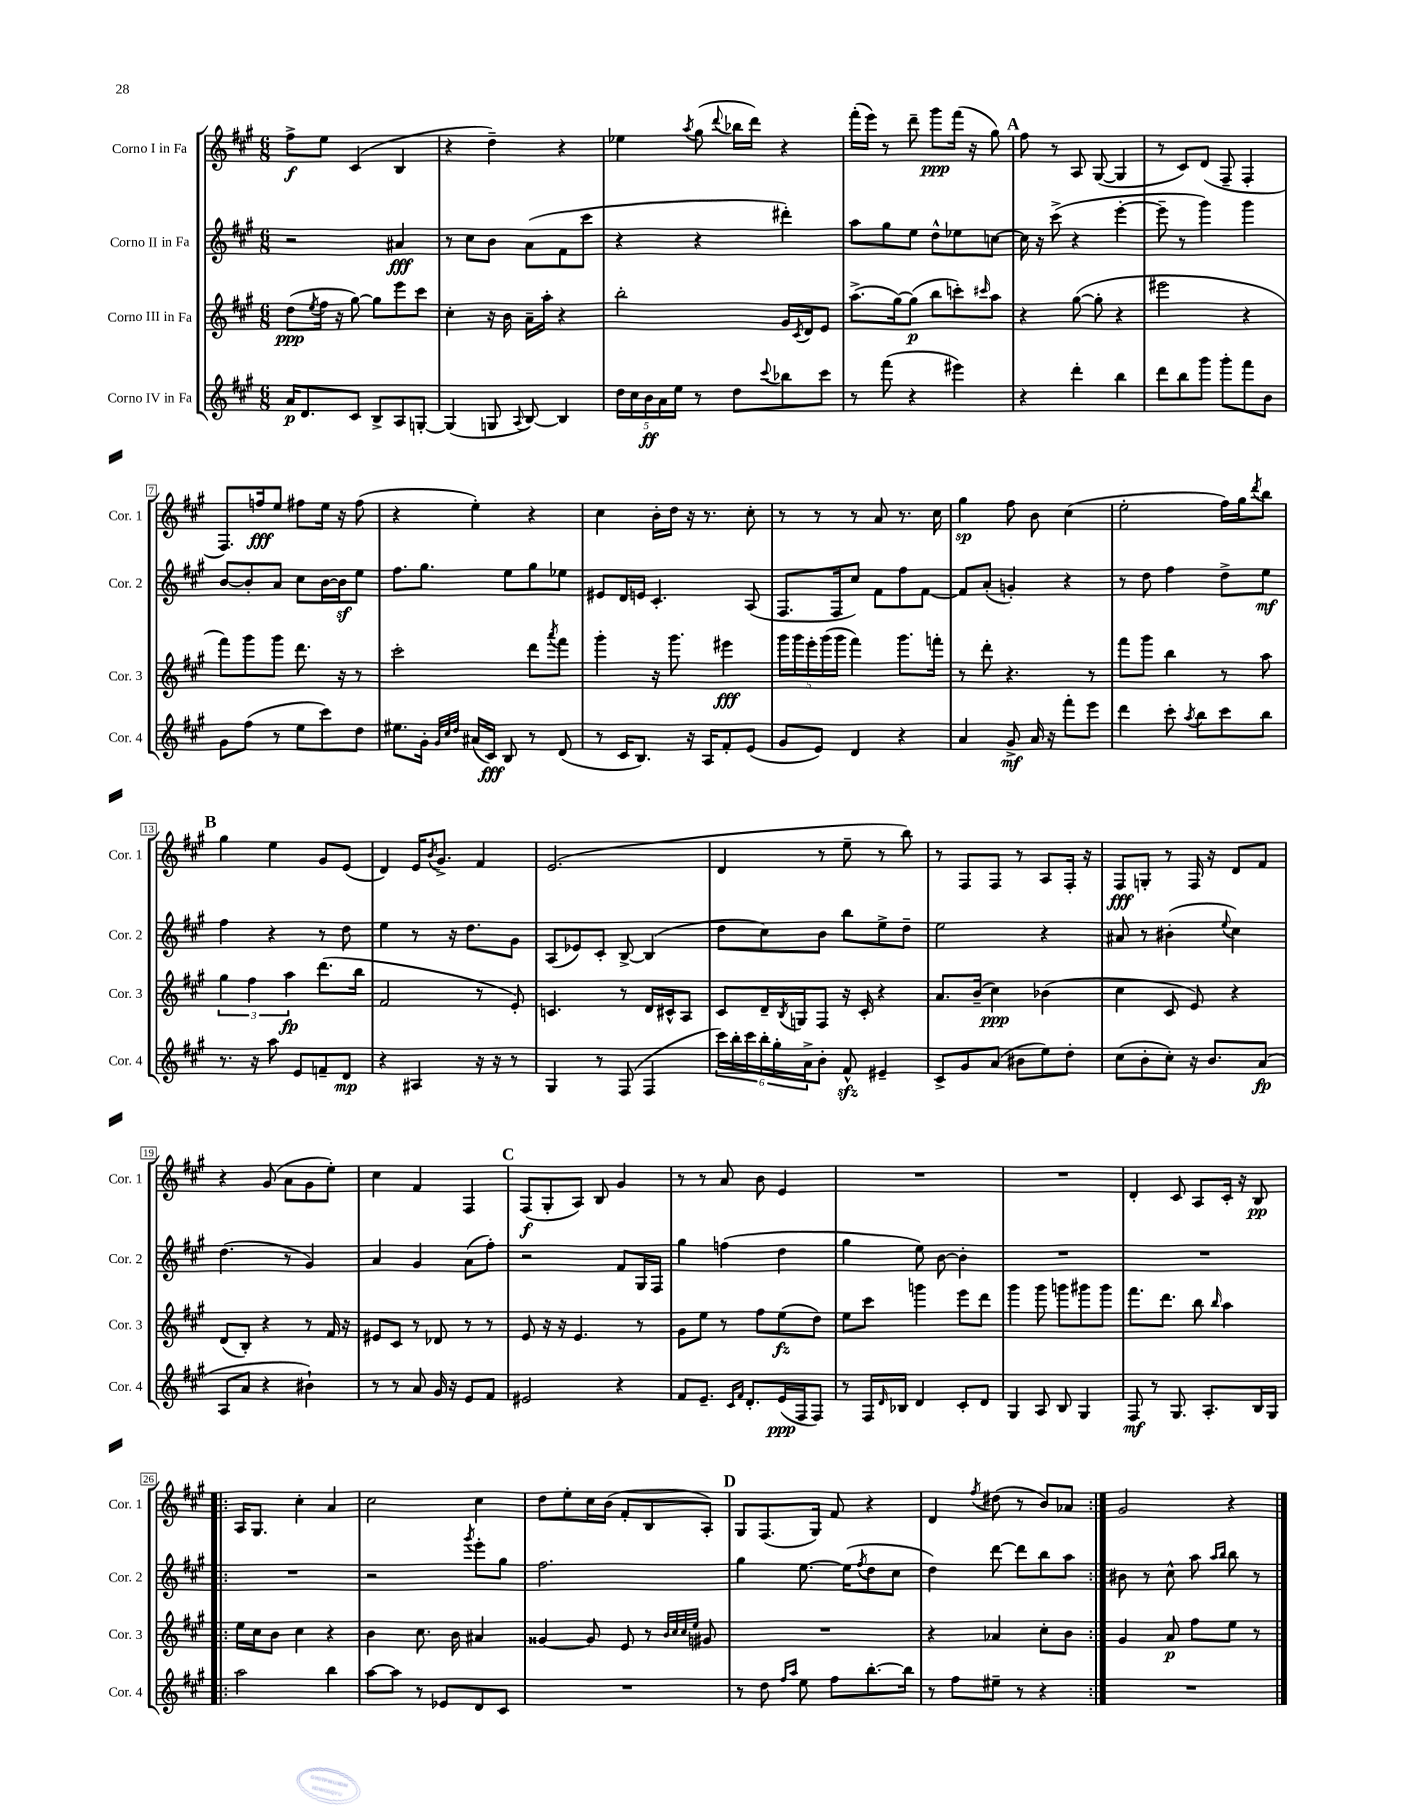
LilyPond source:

<<
\new StaffGroup <<
\new Staff = "s0" \with { instrumentName = "Corno I in Fa" shortInstrumentName = "Cor. 1" } {
    \clef treble \key a \major \numericTimeSignature \time 6/8
    fis''8->\f e''8 cis'4( b4 |
    r4 d''4--) r4 |
    ees''4 \acciaccatura { a''8 } gis''8( \appoggiatura { d'''8 } bes''16 d'''16) r4 |
    fis'''16-.( e'''16) r8 d'''8-- gis'''8\ppp fis'''16( r16 gis''8) |
    \mark \markup { \bold "A" } fis''8 r8 a8 gis8~( gis4 |
    r8 cis'8) d'8( fis8-- fis4-. |
    fis8.) f''16\fff e''8 fis''8 e''16 r16 fis''8( |
    r4 e''4-.) r4 |
    cis''4 b'16-. d''16 r16 r8. cis''8-. |
    r8 r8 r8 a'8 r8. cis''16 |
    gis''4\sp fis''8 b'8 cis''4( |
    e''2-. fis''16) gis''16 \acciaccatura { d'''8 } b''8 |
    \mark \markup { \bold "B" } gis''4 e''4 gis'8 e'8( |
    d'4) e'16 \acciaccatura { b'8 } gis'8.-> fis'4 |
    e'2.( |
    d'4 r8 e''8-- r8 b''8) |
    r8 fis8 fis8 r8 a8 fis16-. r16 |
    fis8\fff g8-. r8 fis16 r16 d'8 fis'8 |
    r4 gis'8( a'8 gis'8 e''8-.) |
    cis''4 fis'4 fis4 |
    \mark \markup { \bold "C" } fis8\f( gis8-. a8) b8 gis'4 |
    r8 r8 a'8 b'8 e'4 |
    R2. |
    R2. |
    d'4-. cis'8 a8 cis'16-. r16 b8\pp |
    \repeat volta 2 { a16 gis8. cis''4-. a'4 |
    cis''2 cis''4 |
    d''8 e''8-. cis''16 b'16( fis'8-. b8 a8-.) |
    \mark \markup { \bold "D" } gis8 fis8.( gis16) fis'8 r4 |
    d'4 \acciaccatura { fis''8 } dis''8( r8 b'8) aes'8 | }
    gis'2 r4 \bar "|." |
}
\new Staff = "s1" \with { instrumentName = "Corno II in Fa" shortInstrumentName = "Cor. 2" } {
    \clef treble \key a \major \numericTimeSignature \time 6/8
    r2 ais'4\fff |
    r8 cis''8 b'8 a'8( fis'8 cis'''8 |
    r4 r4 dis'''4-.) |
    a''8 gis''8 e''8 d''8-^ ees''8 c''8~ |
    \mark \markup { \bold "A" } c''16 r16 cis'''8->( r4 e'''4~-. |
    e'''8-- r8 gis'''4) gis'''4 |
    b'8~ b'8-. a'8 cis''8 b'16~ b'16\sf e''8 |
    fis''8. gis''8. e''8 gis''8 ees''8 |
    eis'8 d'16 e'16 cis'4.-. a8( |
    fis8. fis16 cis''8) fis'8 fis''8 fis'8~ |
    fis'8 a'8-.( g'4-.) r4 |
    r8 d''8 fis''4 d''8-> e''8\mf |
    \mark \markup { \bold "B" } fis''4 r4 r8 d''8 |
    e''4 r8 r16 d''8. gis'8 |
    a8( ees'8) cis'8-. b8~-> b4( |
    d''8 cis''8) b'8 b''8 e''8-> d''8-- |
    e''2 r4 |
    ais'8 r8 bis'4-.( \appoggiatura { e''8 } cis''4) |
    d''4.( r8 gis'4) |
    a'4 gis'4 a'8( fis''8-.) |
    \mark \markup { \bold "C" } r2 fis'8 gis16 fis16 |
    gis''4 f''4( d''4 |
    gis''4 e''8) b'8~ b'4-. |
    R2. |
    R2. |
    \repeat volta 2 { R2. |
    r2 \acciaccatura { gis'''8 } e'''8-. gis''8 |
    fis''2. |
    \mark \markup { \bold "D" } gis''4 e''8.~ e''16( \acciaccatura { fis''8 } d''8 cis''8 |
    d''4) d'''8~ d'''8 b''8 a''8 | }
    bis'8 r8 cis''8-^ a''8 \grace { a''16 b''16 } b''8 r8 \bar "|." |
}
\new Staff = "s2" \with { instrumentName = "Corno III in Fa" shortInstrumentName = "Cor. 3" } {
    \clef treble \key a \major \numericTimeSignature \time 6/8
    d''8\ppp( \acciaccatura { e''8 } fis''16 r16 gis''8~) gis''8 e'''8 cis'''8 |
    cis''4-. r16 b'16 a'16-- a''16-. r4 |
    b''2-. gis'16 \acciaccatura { cis'8 } d'16 e'8 |
    a''8.->( gis''16~) gis''8\p( b''8 c'''8-.) \grace { cis'''16 } a''8 |
    \mark \markup { \bold "A" } r4 gis''8~( gis''8-. r4 |
    eis'''2 r4 |
    fis'''8) gis'''8 gis'''8 d'''8. r16 r8 |
    cis'''2-. d'''8 \acciaccatura { a'''8 } fis'''8 |
    gis'''4-. r16 gis'''8. eis'''4\fff |
    \tuplet 5/4 { gis'''16 gis'''16 e'''16-. gis'''16( gis'''16 } fis'''4) gis'''8. f'''16-. |
    r8 d'''8-. r4. r8 |
    fis'''8 gis'''8 b''4 r8 a''8 |
    \mark \markup { \bold "B" } \tuplet 3/2 { gis''4 fis''4 a''4\fp } d'''8.( b''16 |
    fis'2 r8 e'8-.) |
    c'4. r8 d'16 cis'16-^ a8 |
    cis'8 d'16-- \acciaccatura { b8 } g16 fis8 r16 cis'16-. r4 |
    a'8. b'16--( cis''4\ppp) bes'4( |
    cis''4 cis'8 e'8) r4 |
    d'8( b8-.) r4 r8 fis'16 r16 |
    eis'8 cis'8 r8 des'8 r8 r8 |
    \mark \markup { \bold "C" } e'8 r16 r16 e'4. r8 |
    gis'8 e''8 r8 fis''8 e''8\fz( d''8) |
    e''8 cis'''8 g'''4 e'''8 d'''8 |
    gis'''4 gis'''8 g'''8 gis'''8 gis'''8 |
    fis'''8. d'''8. b''8 \grace { b''16 } a''4 |
    \repeat volta 2 { e''16 cis''16 b'8 cis''4 r4 |
    b'4 cis''8. b'16 ais'4 |
    gisis'4~ gisis'8 e'8 r8 \grace { b'32 cis''32 cis''32 e''32 } gis'8 |
    \mark \markup { \bold "D" } R2. |
    r4 aes'4 cis''8-. b'8 | }
    gis'4 a'8\p fis''8 e''8 r8 \bar "|." |
}
\new Staff = "s3" \with { instrumentName = "Corno IV in Fa" shortInstrumentName = "Cor. 4" } {
    \clef treble \key a \major \numericTimeSignature \time 6/8
    a'16\p d'8. cis'8 b8-> a8 g8~-. |
    g4( g8 \appoggiatura { a8 } b8~) b4 |
    \tuplet 5/4 { d''16 cis''16 b'16\ff a'16 e''16 } r8 d''8 \appoggiatura { cis'''8 } bes''8 cis'''8 |
    r8 fis'''8( r4 eis'''4) |
    \mark \markup { \bold "A" } r4 d'''4-. b''4 |
    d'''8 b''8 gis'''8 gis'''8-. fis'''8 b'8 |
    gis'8 fis''8( r8 e''8 cis'''8) d''8 |
    eis''8. gis'16-. \grace { gis'32 cis''32 d''32 } ais'16( cis'16\fff) b8 r8 d'8( |
    r8 cis'16 b8.) r16 a16 fis'8-. e'8( |
    gis'8 e'8) d'4 r4 |
    a'4 gis'8->\mf a'16 r16 fis'''8-. e'''8 |
    d'''4 cis'''8-. \acciaccatura { a''8 } b''8 cis'''8 b''8 |
    \mark \markup { \bold "B" } r8. r16 a''8 e'8 f'8-- d'8\mp |
    r4 ais4 r16 r16 r8 |
    gis4 r8 fis8( fis4 |
    \tuplet 6/4 { cis'''16) b''16-. cis'''16 b''16-. gis''16-. a'16-> } b'8-. fis'8-^\sfz eis'4-- |
    cis'8-> gis'8 a'8( bis'8 e''8) d''8-. |
    cis''8( b'8-. cis''8-.) r16 b'8. a'8\fp( |
    a8 a'8 r4 bis'4-!) |
    r8 r8 a'8 gis'16 r16 e'8 fis'8 |
    \mark \markup { \bold "C" } eis'2 r4 |
    fis'8 e'8.-- \grace { cis'16 fis'16 } d'8.-. e'16\ppp( fis16 fis8) |
    r8 fis16 \grace { d'16 } bes16 d'4 cis'8-. d'8 |
    gis4 a8 b8 gis4 |
    fis8\mf r8 gis8. a8.-. b16 gis16 |
    \repeat volta 2 { a''2 b''4 |
    a''8~ a''8 r8 ees'8 d'8 cis'8 |
    R2. |
    \mark \markup { \bold "D" } r8 d''8 \grace { fis''16 a''16 } e''8 fis''8 b''8.~-. b''16 |
    r8 fis''8 eis''8-- r8 r4 | }
    R2. \bar "|." |
}
>>
>>
\layout { \context { \Score \override BarNumber.stencil = #(make-stencil-boxer 0.1 0.3 ly:text-interface::print) } }
